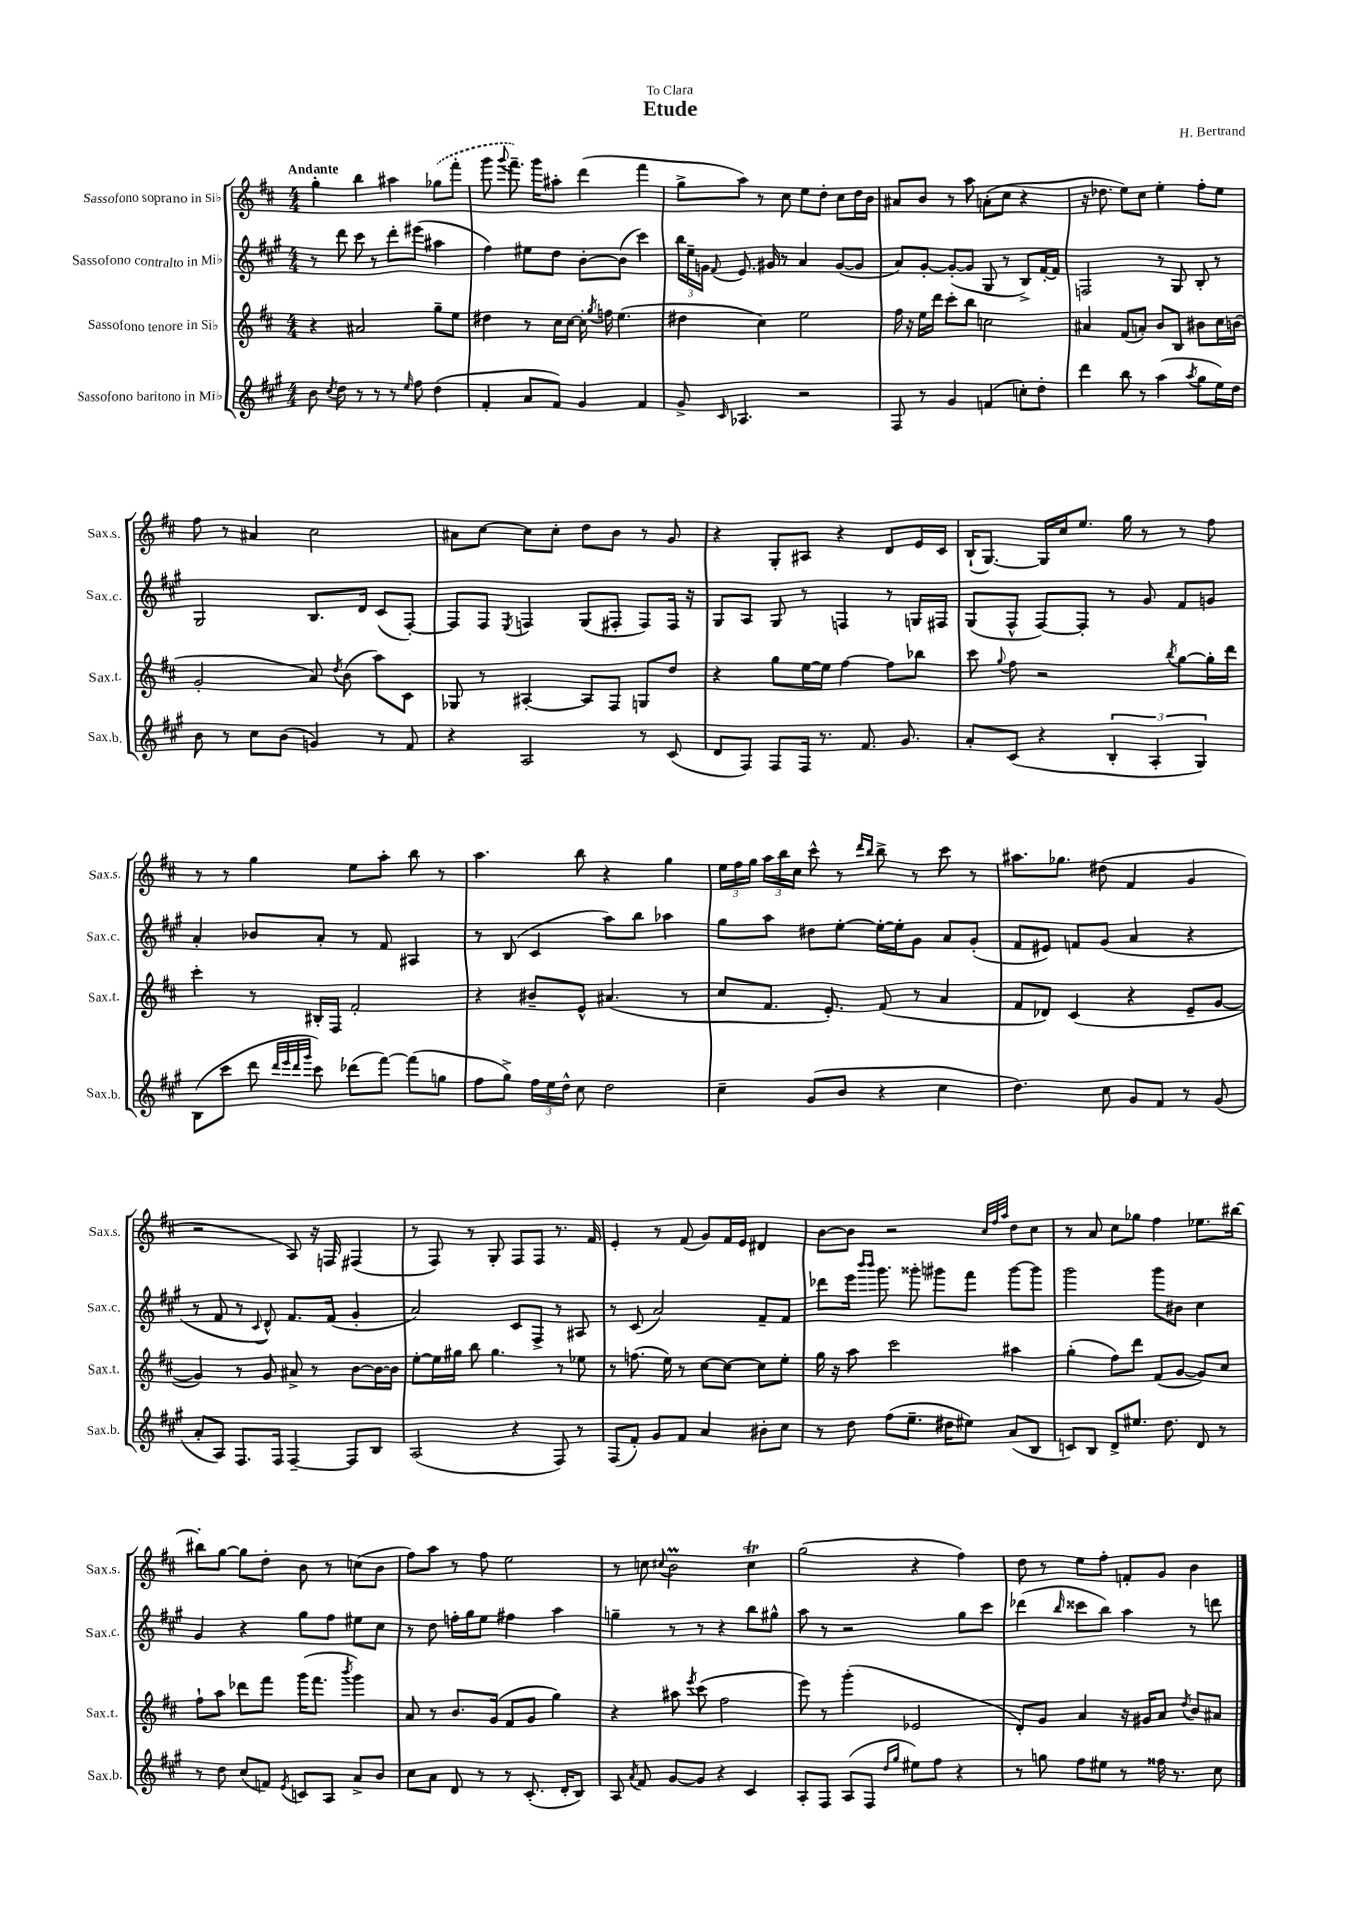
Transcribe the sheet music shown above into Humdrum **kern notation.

**kern	**kern	**kern	**kern
*part4	*part3	*part2	*part1
*staff4	*staff3	*staff2	*staff1
*I"Sassofono baritono in Mi♭	*I"Sassofono tenore in Si♭	*I"Sassofono contralto in Mi♭	*I"Sassofono soprano in Si♭
*I'Sax.b.	*I'Sax.t.	*I'Sax.c.	*I'Sax.s.
*clefG2	*clefG2	*clefG2	*clefG2
*k[f#c#g#]	*k[f#c#]	*k[f#c#g#]	*k[f#c#]
*M4/4	*M4/4	*M4/4	*M4/4
=1	=1	=1	=1
!	!	!	!LO:TX:a:B:t=Andante
8b\	4r	8r	4gg'\
8qcc#/	.	.	.
8dd\	.	8ddd\	.
8r	2a#X/	8ccc#\	4bb\
8r	.	8r	.
8r	.	8ddd'\L	4aa#X\
16qqee/	.	.	.
8ff#\	.	(8eee#X\J	.
(4dd\	8gg~\L	4aa#X\	(8gg-X\L
.	8ee\J	.	8fff#'\J
=2	=2	=2	=2
4f#'/	4dd#X\	4ff#\)	8ggg\
.	.	.	8qqggg/
.	.	.	8.fff#~\)
8a/L	8r	8ee#X\L	.
.	.	.	16ggg\KL
8f#/J)	16cc#\LL	8dd\J	8aa#X'\J
.	[16cc#\JJ	.	.
4g#/	16cc#'\]	[8b'\L	(4ddd\
.	8qgg/	.	.
.	16ffn\	.	.
.	(4.ee\	(8b\J]	.
4f#/	.	4ccc#\)	4fff#\
=3	=3	=3	=3
8g#^/	4dd#X\	24bb\LL	8gg^\L
.	.	24ee~\	.
.	.	24gn\JJ	.
16qqc#/	.	8qqf#/	.
4.A-X/	.	8.e/	8aa\J)
.	4cc#\)	.	8r
.	.	16g#X/	.
.	.	8r	8cc#\
2r	2ee\	4a/	8ee\L
.	.	.	8dd'\J
.	.	([8g#/L	8cc#\L
.	.	8g#/J]	16dd\L
.	.	.	16b\JJ
=4	=4	=4	=4
8F#/	16ff#\	8a/L)	8a#X/L
.	16r	.	.
8r	16ee\LL	[8g#'/J	8b/J
.	16ddd\JJ	.	.
4g#/	8ccc#'\L	(8g#'/L_	8r
.	8bb\J	8g#/J]	8aa\
(4fn/	2ccn\	8G#/	(8an'\L
.	.	8r	8cc#\J
8ccn'\L)	.	8B^/L)	4r
8dd'\J	.	[16f#'/L	.
.	.	16f#/JJ]	.
=5	=5	=5	=5
4ddd\	4a#X/	2Fn/	16r
.	.	.	8.dd-X\
8bb\	(8f#/L	.	8ee\L)
8r	8an'/J)	.	8cc#\J
(4aa\	8b/L	8r	4ee'\
.	8B/J	8G#/	.
8qaa/	.	.	.
8gg#\L	8b#X\L	8B'/	8ff#'\L
16ee\L)	16cc#\L	8r	8ee\J
16dd\JJ	(16bn\JJ	.	.
!!LO:LB:g=z
=6	=6	=6	=6
8b\	2g'/	2G#/	8ff#\
8r	.	.	8r
8cc#\L	.	.	4a#X/
(8b\J	.	.	.
4gn/)	8a/)	8.B/L	2cc#\
.	8qdd/	.	.
.	(8b\	.	.
.	.	16d/Jk	.
8r	8aa\L)	(8c#/L	.
8f#/	8c#\J	[8F#'/J)	.
=7	=7	=7	=7
4r	8G-X/	8F#/L]	8a#X\L
.	8r	8F#/J	[8cc#\J
.	.	8qE/	.
2A/	[4A#X'/	4Fn/	8cc#\L]
.	.	.	8cc#'\J
.	8A#/L]	(8G#/L	8dd\L
.	8F#/J	8F#X'/J	8b\J
8r	8Gn/L	8F#/L)	8r
(8c#/	8dd/J	16F#/Jk	8g/
.	.	16r	.
=8	=8	=8	=8
8d/L	4r	8G#/L	4r
8F#/J)	.	8A/J	.
8F#/L	8gg\L	8G#/	8G'/L
16F#/Jk	[16ee\L	8r	8A#X/J
8.r	16ee\JJ]	.	.
.	[4ff#\	4Fn/	4r
8.f#/	.	.	.
.	8ff#\L]	8r	8d/L
8.g#/	.	.	.
.	8bb-X\J	16Gn/LL	16e/L
.	.	16F#X/JJ	16c#/JJ
=9	=9	=9	=9
8a'/L	8ccc#\	(8G#/L	(16B`/KL
.	.	.	[8.G/J)
.	8qqgg/	.	.
(8c#/J	8ff#\	8F#^^/J	.
4r	2r	[8F#/L)	16G/LL]
.	.	.	16cc#/J
.	.	8F#'/J]	8.ee/J
6B'/	.	8r	.
.	.	.	16gg\
.	.	8g#/	8r
6A'/	.	.	.
.	8qbb/	.	.
.	[8gg\L	8f#/L	8r
6G#/)	.	.	.
.	16gg'\L]	8gn/J	8ff#\
.	16ddd\JJ	.	.
!!LO:LB:g=z
=10	=10	=10	=10
(8B\L	4ccc#'\	4a'/	8r
8ccc#\J	.	.	8r
8ddd\	8r	8b-X/L	4gg\
32qqddd/LLL	.	.	.
32qqeee/	.	.	.
32qqddd/	.	.	.
32qqggg#/JJJ	.	.	.
8ccc#\)	16B#X'/LL	8a'/J	.
.	16F#/JJ	.	.
(8ddd-X\L	2f#'/	8r	8ee\L
[8fff#\J)	.	8f#/	8aa'\J
(8fff#\L]	.	4A#X/	8bb\
8ggn\J	.	.	8r
=11	=11	=11	=11
8ff#\L	4r	8r	4.aa\
8gg#^\J)	.	(8B/	.
24ff#\LL	8b#X~/L	4c#/	.
24ee\	.	.	.
24dd^^\JJ	.	.	.
8cc#\	8e^^/J	.	8bb\
2dd\	(4.a#X/	8aa\L)	4r
.	.	8bb\J	.
.	.	4aa-X\	4gg\
.	8r	.	.
=12	=12	=12	=12
4cc#~\	8cc#/L	8gg#\L	24ee\LL
.	.	.	24ff#\
.	.	.	24gg\JJ
.	8.f#/J	8aa\J	24aa\LL
.	.	.	24bb\
.	.	.	24cc#\JJ
(8g#/L	.	8dd#X\L	8ccc#^^\
.	8.e'/)	.	.
8b/J	.	[8ee'\J	8r
.	.	.	16qqddd/LL
.	.	.	16qqbb/JJ
4r	(8f#/	16ee'\LL_	8bb^\
.	.	16ee'\J]	.
.	8r	8g#\J	8r
4cc#\	4a/	8a/L	8ccc#\
.	.	(8g#'/J	8r
=13	=13	=13	=13
4.dd\)	8f#/L	8f#/L	8.aa#X\L
.	8d-X/J)	8e#X/J)	.
.	.	.	8.gg-X\J
.	(4c#/	8fn/L	.
8cc#\	.	(8g#/J	(8dd#X\
8g#/L	4r	4a/	4f#/
8f#/J	.	.	.
8r	8e~/L	4r	4g/
(8g#/	[8g/J	.	.
!!LO:LB:g=z
=14	=14	=14	=14
8a'/L	4g/])	8r	2r
8A/J)	.	8f#/	.
8.F#/L	8r	8r	.
.	.	8qqc#/	.
.	8g/	8d^^/)	.
16F#/Jk	.	.	.
[4F#~/	8a#X^/	8.f#/L	8A/)
.	8r	.	16r
.	.	(16f#/Jk	16Fn/
8F#/L]	[8b\L	4g#'/	(4F#X/
8B/J	16b\L_	.	.
.	16b\JJ]	.	.
=15	=15	=15	=15
(2A/	[8ee'\L	2a/)	8r
.	16ee\L]	.	8F#/)
.	16gg#X\JJ	.	.
.	8bb\	.	8r
.	4.gg#\	.	8G'/
4r	.	8c#/L	8F#/L
.	.	8F#^/J	8F#/J
8F#/)	8r	8r	8.r
8r	8ee-X\	8A#X/	.
.	.	.	16f#/
=16	=16	=16	=16
(8F#/L	8r	8r	4e'/
8f#'/J)	(8.ffn\	(8c#/	.
8g#/L	.	2a/)	8r
.	16ee\)	.	.
8f#/J	8r	.	(8f#/
4a/	[8cc#\L	.	8g/L)
.	8cc#\J_	.	16f#/L
.	.	.	16e/JJ
8b#X'\L	8cc#\L]	8f#~/L	4d#X/
8cc#\J	8ee'\J	8f#/J	.
=17	=17	=17	=17
8r	16gg\	8ddd-X\L	[8b\L
.	16r	.	.
8dd\	8aa\	16eee\Jk	8b\J]
.	.	16qqbbb/LL	.
.	.	16qqbbb/JJ	.
.	.	8.ggg#\	.
(8ff#\L	2ccc#\	.	2r
8.ee~\J	.	8ggg##X'\	.
.	.	8ggg#X\L	.
16dd#X\KL	.	.	.
8ee#X\J)	.	8fff#\J	.
.	.	.	32qqcc#/LLL
.	.	.	32qqff#/
.	.	.	32qqaa/JJJ
(8a/L	4aa#X\	[8ggg#\L	8dd\L
8B/J	.	8ggg#\J]	8cc#\J
=18	=18	=18	=18
8cn/L)	(4gg'\	2ggg#\	8r
8B/J	.	.	8a/
8d^/L	8ff#\L)	.	8cc#\L
8.ee#X/J	8ddd\J	.	8gg-X\J
.	(8f#/L	8ggg#\L	4ff#\
8.dd\	.	.	.
.	[8g/J	8b#X\J	.
8d/	8g/L])	4cc#\	8.ee-X\L
8r	8cc#/J	.	.
.	.	.	[16bb#X\Jk
!!LO:LB:g=z
=19	=19	=19	=19
8r	8ff#`\L	4g#/	8bb#X'\L]
8dd\	8aa\J	.	[8gg\J
(8cc#/L	8ddd-X\L	4r	8gg\L]
8fn/J)	8fff#\J	.	8dd'\J
8qe/	.	.	.
8cn/L	(16ggg\KL	8gg#\L	8b\
.	8.fff#\J	.	.
8A/J	.	8ff#\J	8r
.	8qbbb/	.	.
8a^/L	4ggg\)	8ee#X\L	(8ccn\L
8b/J	.	8cc#\J	8b\J
=20	=20	=20	=20
8cc#\L	8a/	8r	8ff#\L)
8a\J	8r	8dd\	8aa\J
8d/	8.b/L	16ffn'\LL	8r
.	.	16gg#\J	.
8r	.	8ee\J	8ff#\
.	(16g/Jk	.	.
8r	8f#/L	4ff#X\	2ee\
(8.c#'/	8g/J	.	.
.	4gg\)	4aa\	.
16d'/KL	.	.	.
8B/J)	.	.	.
=21	=21	=21	=21
8A/	4r	4ggn~\	8r
8qa/	.	.	.
8f#/	.	.	8ccn\
.	.	.	8qqcc#X/
[8g#/L	8aa#X\	8r	2bM\
.	8qeee/	.	.
8g#/J]	(8ccc#\	8r	.
4r	2ff#\	4r	.
4c#/	.	8bb\L	4cc#t\
.	.	8gg#X^^\J	.
=22	=22	=22	=22
8A'/L	8eee\)	8aa\	(2gg\
8F#/J	8r	8r	.
(8A/L	(4ggg'\	2r	.
8F#/J	.	.	.
16qqdd/LL	.	.	.
16qqgg#/JJ	.	.	.
8ee#X\L)	2e-X/	.	4r
8ff#\J	.	.	.
4r	.	8gg#\L	4ff#\)
.	.	8ccc#\J	.
=23	=23	=23	=23
8r	8d'/L)	(4ddd-X\	8dd\
8ggn\	8g/J	.	8r
.	.	16qqbb/	.
8ff#\L	4a/	8ccc##X\L	8ee\L
8ee#X\J	.	8bb\J)	8ff#'\J
8r	16r	4aa\	8fn'/L
.	16g#X/KL	.	.
16ff##X\	8a/J	.	8g/J
8.r	.	.	.
.	8qdd/	.	.
.	8b/L	8r	4b\
8cc#\	8a#X/J	8dddn\	.
==	==	==	==
*-	*-	*-	*-
